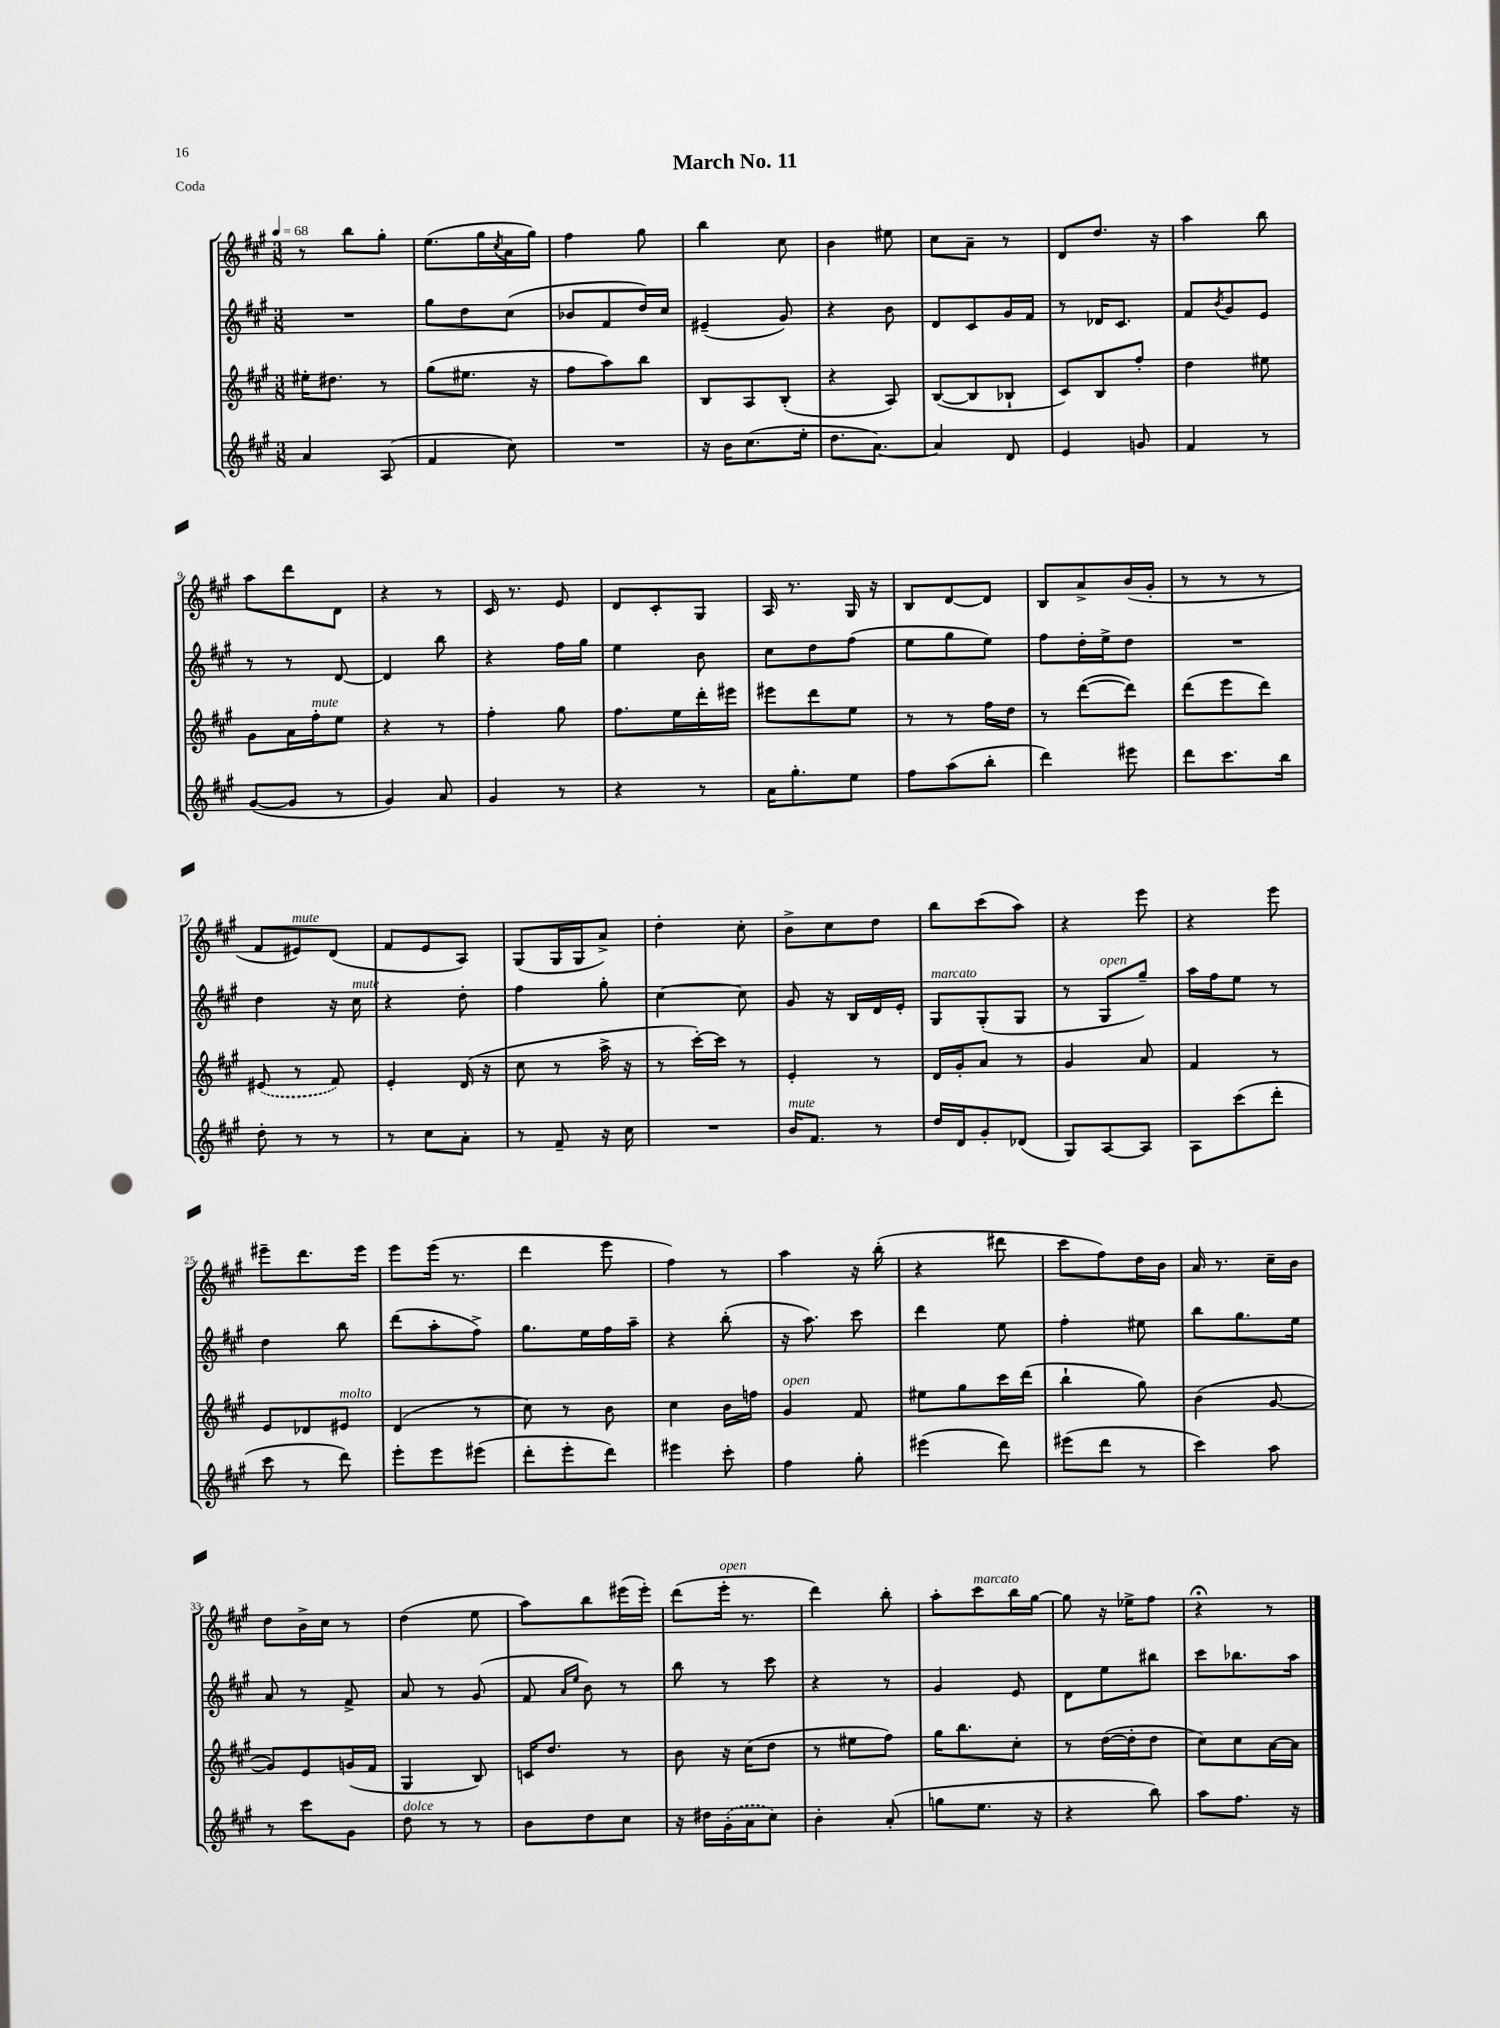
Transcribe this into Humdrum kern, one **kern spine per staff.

**kern	**kern	**kern	**kern
*part4	*part3	*part2	*part1
*staff4	*staff3	*staff2	*staff1
*clefG2	*clefG2	*clefG2	*clefG2
*k[f#c#g#]	*k[f#c#g#]	*k[f#c#g#]	*k[f#c#g#]
*M3/8	*M3/8	*M3/8	*M3/8
*MM68	*MM68	*MM68	*MM68
=1	=1	=1	=1
4a/	16ee#X'\KL	4.r	8r
.	8.dd#X\J	.	.
.	.	.	8bb\L
(8A/	8r	.	8gg#'\J
=2	=2	=2	=2
4f#/	(8gg#\L	8gg#\L	(8.ee\L
.	8.ee#X\J	8dd\	.
.	.	.	16gg#\L
.	.	.	8qcc#/
8cc#\)	.	(8cc#\J	16a\
.	16r	.	16gg#\JJ)
=3	=3	=3	=3
4.r	8ff#\L	8b-X/L	4ff#\
.	8aa\)	8f#/	.
.	8bb\J	16dd/L)	8gg#\
.	.	16cc#/JJ	.
=4	=4	=4	=4
16r	8B/L	(4e#X~/	4bb\
16b\KL	.	.	.
(8.cc#\	8A/	.	.
.	(8B'/J	8g#/)	8cc#\
16ee'\Jk	.	.	.
=5	=5	=5	=5
8.dd\L	4r	4r	4b\
[8.a\J)	.	.	.
.	8A/)	8b\	8ee#X\
=6	=6	=6	=6
4a/]	([8B/L	8d/L	8cc#\L
.	8B/]	8c#/	8a~\J
8d/	8B-X`/J	16g#/L	8r
.	.	16f#/JJ	.
=7	=7	=7	=7
4e/	8c#/L)	8r	8d/L
.	8B/	16d-X/KL	8.dd/J
.	.	8.c#/J	.
8gn/	8ff#'/J	.	.
.	.	.	16r
=8	=8	=8	=8
4f#/	4dd\	8f#/L	4aa\
.	.	8qb/	.
.	.	8g#/	.
8r	8ee#X\	8e/J	8bb\
!!LO:LB:g=z
=9	=9	=9	=9
([8g#/L	8g#\L	8r	8aa\L
8g#/J]	16a\L	8r	8ddd\
!	!LO:TX:a:i:t=mute	!	!
.	16ff#'\J	.	.
8r	8ee\J	[8d/	8d\J
=10	=10	=10	=10
4g#/)	4r	4d/]	4r
8a/	8r	8bb\	8r
=11	=11	=11	=11
4g#/	4ff#'\	4r	16c#/
.	.	.	8.r
8r	8gg#\	16ff#\LL	8e/
.	.	16gg#\JJ	.
=12	=12	=12	=12
4r	8.ff#\L	4ee\	8d/L
.	.	.	8c#'/
.	16ee\L	.	.
8r	16ddd'\	8b\	8G#/J
.	16eee#X\JJ	.	.
=13	=13	=13	=13
16a\KL	8eee#X\L	8cc#\L	16A/
8.gg#'\	.	.	8.r
.	8ddd\	8dd\	.
8ee\J	8ee\J	(8ff#\J	16G#/
.	.	.	16r
=14	=14	=14	=14
8ff#\L	8r	8ee\L	8B/L
(8aa\	8r	8gg#\	[8d/
8bb'\J	16ff#\LL	8ee\J)	8d/J]
.	16dd\JJ	.	.
=15	=15	=15	=15
4ddd\)	8r	8ff#\L	8B/L
.	([8ddd\L	16dd'\L	8a^/
.	.	16ee^\J	.
8eee#X\	8ddd\J])	8dd\J	(16b/L
.	.	.	16g#'/JJ
=16	=16	=16	=16
8ddd\L	(8ddd\L	4.r	8r
8.ccc#\	8eee\	.	8r
.	8ddd\J)	.	8r
16bb\Jk	.	.	.
!!LO:LB:g=z
=17	=17	=17	=17
8dd'\	(8e#X/	4dd\	8f#/L
!	!	!	!LO:TX:a:i:t=mute
8r	8r	.	8e#X/)
8r	8f#/)	16r	(8d/J
!	!	!LO:TX:a:i:t=mute	!
.	.	16cc#\	.
=18	=18	=18	=18
8r	4e'/	4r	8f#/L
8cc#\L	.	.	8e/
8a'\J	(16d/	8dd'\	8A/J)
.	16r	.	.
=19	=19	=19	=19
8r	8cc#\	4ff#\	(8G#/L
8f#~/	8r	.	16G#/L
.	.	.	16G#/J
16r	16aa^\	8gg#'\	8a^/J)
16cc#\	16r	.	.
=20	=20	=20	=20
4.r	8r	[4cc#\	4dd'\
.	[16ccc#'\LL)	.	.
.	16ccc#\JJ]	.	.
.	8r	8cc#\]	8cc#'\
=21	=21	=21	=21
!LO:TX:a:i:t=mute	!	!	!
16b/KL	4e'/	8g#/	8b^\L
8.f#/J	.	.	.
.	.	16r	8cc#\
.	.	16B/LL	.
8r	8r	16d/	8dd\J
.	.	16e'/JJ	.
=22	=22	=22	=22
!	!	!LO:TX:a:i:t=marcato	!
16dd/LL	16d/LL	8G#/L	8bb\L
16d/J	16g#'/J	.	.
8g#'/	8a/J	(8G#'/	(8ccc#\
(8d-X/J	8r	8G#/J	8aa\J)
=23	=23	=23	=23
8G#/L)	4g#/	8r	4r
!	!	!LO:TX:a:i:t=open	!
[8A/	.	8G#/L	.
8A/J]	8a/	8gg#~/J)	8eee\
=24	=24	=24	=24
8A\L	4f#/	16aa\LL	4r
.	.	16ff#\J	.
(8ccc#\	.	8ee\J	.
8ddd'\J	8r	8r	8eee\
!!LO:LB:g=z
=25	=25	=25	=25
8ccc#\	8e/L	4dd\	8eee#X~\L
8r	8d-X/	.	8.ddd\
!	!LO:TX:a:i:t=molto	!	!
8ddd\)	8e#X/J	8bb\	.
.	.	.	16eee#\Jk
=26	=26	=26	=26
8eee'\L	(4d/	(8ddd\L	8eee\L
8eee\	.	8aa'\	(16eee\Jk
.	.	.	8.r
(8eee#X\J	8r	8ff#^\J)	.
=27	=27	=27	=27
8ddd'\L	8cc#\)	8.gg#\L	4ddd\
8eee'\	8r	.	.
.	.	16ee\L	.
8ddd\J)	8b\	16ff#\	8eee\
.	.	16aa~\JJ	.
=28	=28	=28	=28
4eee#X\	4cc#\	4r	4ff#\)
8ccc#'\	16b\LL	(8bb'\	8r
.	16ffn\JJ	.	.
=29	=29	=29	=29
!	!LO:TX:a:i:t=open	!	!
4ff#\	4g#/	16r	4aa\
.	.	8.aa\)	.
8gg#'\	8f#/	8ccc#\	16r
.	.	.	(16bb'\
=30	=30	=30	=30
(4eee#X\	8ee#X\L	4ddd\	4r
.	8gg#\	.	.
8ddd\)	16ccc#\L	8ee\	8ddd#X\
.	(16ddd\JJ	.	.
=31	=31	=31	=31
(8eee#X\L	4bb`\	4ff#'\	8ccc#\L
8ddd\J	.	.	8ff#\)
8r	8gg#\)	8ee#X\	16dd\L
.	.	.	16b\JJ
=32	=32	=32	=32
4ccc#\)	(4b\	8bb\L	16a/
.	.	.	8.r
.	.	8.gg#\	.
8aa\	[8g#/	.	16cc#~\LL
.	.	16ee\Jk	16b\JJ
!!LO:LB:g=z
=33	=33	=33	=33
8r	8g#/L])	8a/	8dd\L
8ccc#\L	8e/	8r	16b^\L
.	.	.	16cc#\JJ
8g#\J	(16gn/L	8f#^/	8r
.	16f#/JJ	.	.
=34	=34	=34	=34
!LO:TX:a:i:t=dolce	!	!	!
8dd\	4G#/	8a/	(4dd\
8r	.	8r	.
8r	8B/)	(8g#/	8ee\
=35	=35	=35	=35
8b\L	16cn/KL	8f#/	8aa\L)
.	8.dd/J	.	.
.	.	16qqa/LL	.
.	.	16qqee/JJ	.
8dd\	.	8b\)	8bb\
8cc#\J	8r	8r	(16eee#X\L
.	.	.	16eee#'\JJ)
=36	=36	=36	=36
16r	8b\	8bb\	(8ddd\L
16dd#X\LL	.	.	.
!	!	!	!LO:TX:a:i:t=open
(16g#'\	16r	8r	16eee'\Jk
16a\J	(16cc#\KL	.	8.r
8cc#\J)	8dd\J	8ccc#\	.
=37	=37	=37	=37
4b'\	8r	4r	4ddd\)
.	8ee#X\L	.	.
(8a'/	8ff#\J)	8r	8bb'\
=38	=38	=38	=38
8ggn\L	16gg#\KL	4g#/	8aa'\L
.	8.bb\	.	.
!	!	!	!LO:TX:a:i:t=marcato
8.ee\J	.	.	8ccc#\
.	8cc#'\J	8e/	16bb\L
16r	.	.	[16gg#\JJ
=39	=39	=39	=39
4r	8r	8d\L	8gg#\]
.	([16dd\LL	8ee\	16r
.	16dd'\J]	.	16ee-X^\KL
8bb\)	8dd\J	8bb#X\J	8ff#\J
=40	=40	=40	=40
8aa\L	8cc#\L)	8ccc#\L	4r;<
8.ff#\J	8cc#\	8.bb-X\	.
.	[16a\L	.	8r
16r	16a\JJ]	16aa\Jk	.
==	==	==	==
*-	*-	*-	*-
